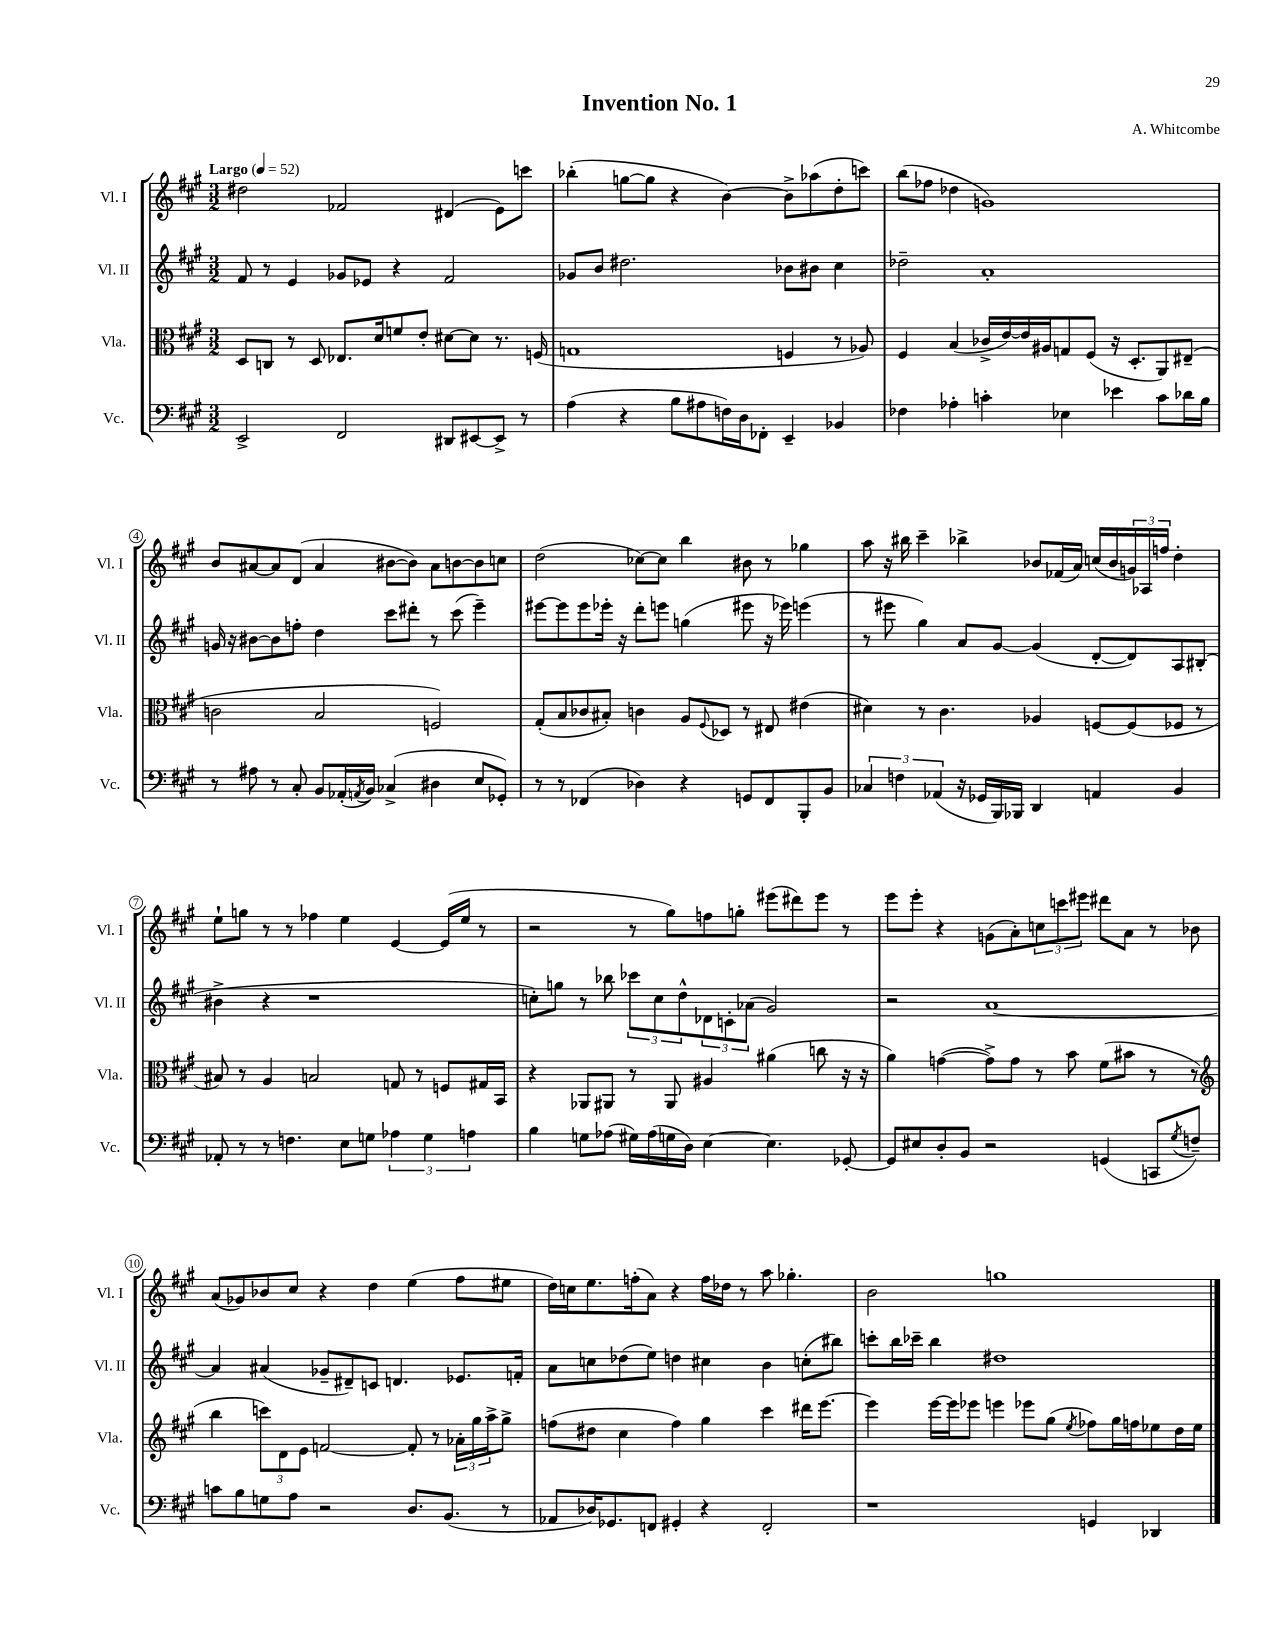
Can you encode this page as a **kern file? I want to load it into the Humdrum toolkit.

**kern	**kern	**kern	**kern
*staff4	*staff3	*staff2	*staff1
*clefF4	*clefC3	*clefG2	*clefG2
*k[f#c#g#]	*k[f#c#g#]	*k[f#c#g#]	*k[f#c#g#]
*M3/2	*M3/2	*M3/2	*M3/2
*MM52	*MM52	*MM52	*MM52
2EE^	8D	8f#	2dd#
.	8C	8r	.
.	8r	4e	.
.	8D	.	.
2FF#	8.E-	8g-	2f-
.	.	8e-	.
.	16d	.	.
.	8f	4r	.
.	8e'	.	.
8DD#	[8d#	2f#	(4d#
[8EE#	8d#]	.	.
8EE#^]	8.r	.	8e)
8r	.	.	8ccc
.	(16F	.	.
=	=	=	=
(4A	1G	8g-	(4bb-'
.	.	8b	.
4r	.	2.dd#	[8gg
.	.	.	8gg]
8B	.	.	4r
8A#	.	.	.
16F)	.	.	[4b)
16D	.	.	.
8FF-'	.	.	.
4EE~	4F	8b-	8b^]
.	.	8b#	(8aa-
4BB-	8r	4cc#	8dd'
.	8A-)	.	8ccc)
=	=	=	=
4F-	4F#	2dd-~	(8bb
.	.	.	8ff-
4A-'	(4B	.	4dd-
4c'	16c-^	1a'	1g)
.	[16e)	.	.
.	16e]	.	.
.	16A#	.	.
4E-	8G	.	.
.	(8F#	.	.
4e-	16r	.	.
.	8.D'	.	.
8c	8AA)	.	.
16d-	(8E#~	.	.
16B	.	.	.
=	=	=	=
8r	2c	16g	8b
.	.	16r	.
8A#	.	[8b#	[8a#
8r	.	8b#]	8a#]
8C#'	.	8ff'	(8d
8BB	2B	4dd	4a#
(16AA-'	.	.	.
8qAA	.	.	.
16BB)	.	.	.
(4C-^	.	8ccc#	[8b#
.	.	8ddd#'	8b#])
4D#	2F)	8r	8a#
.	.	(8ccc#	[8b
8E	.	4eee~)	8b]
8GG-')	.	.	8cc
=	=	=	=
8r	(8G#'	[8eee#	(2dd
8r	8B	8eee#]	.
(4FF-	8c-	8eee#	.
.	8B#')	16eee-'	.
.	.	16r	.
4D-)	4c	8ddd'	[8cc-)
.	.	8eee	8cc-]
4r	8A	(4gg	4bb
.	8qqF#	.	.
.	8D-	.	.
8GG	8r	8eee#	8b#
8FF-	8E#	16r	8r
.	.	16eee-)	.
8BBB'	(4e#	(4eee	4gg-
8BB	.	.	.
=	=	=	=
6C-	4d#)	8r	8aa
.	.	8eee#	16r
6F	.	.	.
.	.	.	16bb#
.	8r	4gg#)	4ccc#~
(6AA-	.	.	.
.	4.c#	.	.
16r	.	8a	4bb-^
16GG-	.	.	.
16BBB)	.	[8g#	.
16BBB-	.	.	.
4DD	4A-	(4g#]	8b-
.	.	.	(16f-
.	.	.	16a)
4AA	[8F	[8d'	(16cc
.	.	.	16b-
.	(8F]	8d])	24g)
.	.	.	24A-
.	.	.	24ff
4BB	8F-	8A	4dd'
.	8r	(8B#'	.
=	=	=	=
8AA-'	8B#)	4b#^	8ee`
8r	8r	.	8gg
8r	4A	4r	8r
4.F	.	.	8r
.	2B	1r	4ff-
8E	.	.	4ee
8G	.	.	.
6A-	8G	.	[4e
.	8r	.	.
6G	.	.	.
.	8F	.	(16e]
.	.	.	16ee
6A	.	.	.
.	16G#	.	8r
.	16BB	.	.
=	=	=	=
4B	4r	8cc')	2r
.	.	8gg	.
8G	8AA-	8r	.
(8A-	8AA#	8bb-	.
16G#)	8r	12ccc-	8r
(16A-	.	.	.
.	.	12cc	.
16G	8AA#	.	8gg#)
.	.	12dd^^	.
16D)	.	.	.
[4E	4A#	12d-	8ff
.	.	12c'	.
.	.	.	8gg'
.	.	(12a-	.
4.E]	(4a#	2g#)	(8eee#
.	.	.	8ddd#)
.	8cc	.	8eee#
[8GG-'	16r	.	8r
.	16r	.	.
=	=	=	=
8GG-]	4a)	2r	8eee
8E#	.	.	8eee'
8D'	([4g	.	4r
8BB	.	.	.
2r	8g^])	[1a	(8g
.	8g	.	8a')
.	8r	.	12cc
.	.	.	12ccc
.	8b	.	.
.	.	.	12eee#
(4GG	(8f#	.	8ddd#
.	8b#	.	8a
8CC	8r	.	8r
8qG#	.	.	.
8F~)	8r	.	8b-
=	=	=	=
*	*clefG2	*	*
8c	4bb	4a]	(8a
8B	.	.	8g-)
8G	12ccc)	(4a#	8b-
.	12d	.	.
8A	.	.	8cc#
.	12e	.	.
2r	[2f	8g-~	4r
.	.	8d#~)	.
.	.	8c	4dd
.	.	4.d	.
8.D	8f']	.	(4ee
.	8r	.	.
(8.BB	.	.	.
.	24a-'	8.e-	8ff#
.	24gg#	.	.
.	24aa^	.	.
8r	8gg#^	.	8ee#
.	.	16f'	.
=	=	=	=
8AA-	(8ff	8a	16dd)
.	.	.	16cc
16D-)	8dd#	8cc	8.ee
8.GG-	.	.	.
.	4cc#	(8dd-	.
.	.	.	(16ff'
8FF	.	8ee)	8a)
4GG#'	4ff)	4dd	4r
4r	4gg#	4cc#	16ff
.	.	.	16dd-
.	.	.	8r
2FF'	4ccc#	4b	8aa
.	.	.	4.gg-'
.	16ddd#	(8cc'	.
.	[8.eee	.	.
.	.	8bb#)	.
=	=	=	=
1r	4eee]	8ccc'	2b
.	.	16bb	.
.	.	16ccc-~	.
.	[16eee	4bb	.
.	16eee]	.	.
.	8eee-	.	.
.	4eee	1dd#	1gg
.	8eee-	.	.
.	(8gg#	.	.
.	8qee	.	.
4GG	8ff-)	.	.
.	16gg#	.	.
.	16ff	.	.
4DD-	8ee-	.	.
.	16dd	.	.
.	16ee-	.	.
==	==	==	==
*-	*-	*-	*-
